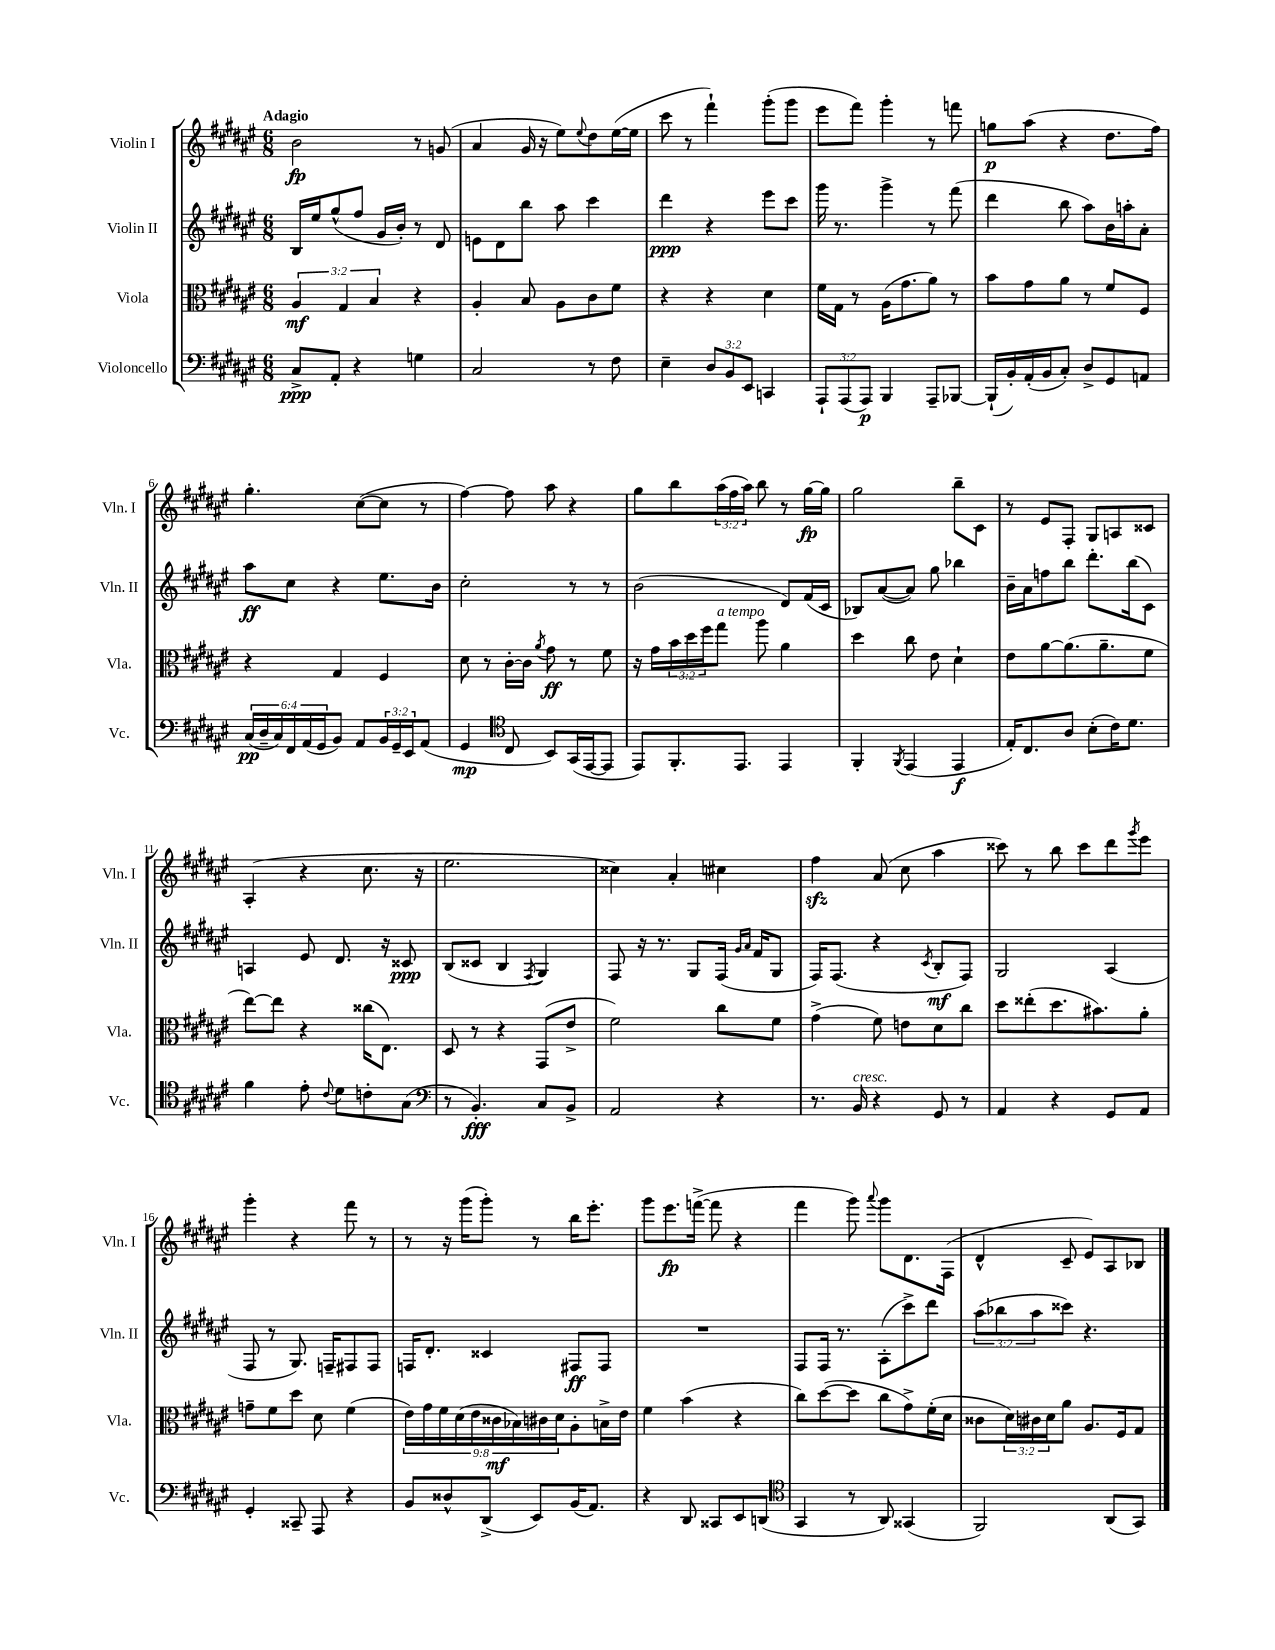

**kern	**dynam	**kern	**dynam	**kern	**dynam	**kern	**dynam
*part4	*part4	*part3	*part3	*part2	*part2	*part1	*part1
*staff4	*staff4	*staff3	*staff3	*staff2	*staff2	*staff1	*staff1
*I"Violoncello	*	*I"Viola	*	*I"Violin II	*	*I"Violin I	*
*I'Vc.	*	*I'Vla.	*	*I'Vln. II	*	*I'Vln. I	*
*clefF4	*	*clefC3	*	*clefG2	*	*clefG2	*
*k[f#c#g#d#a#e#]	*	*k[f#c#g#d#a#e#]	*	*k[f#c#g#d#a#e#]	*	*k[f#c#g#d#a#e#]	*
*M6/8	*	*M6/8	*	*M6/8	*	*M6/8	*
=1	=1	=1	=1	=1	=1	=1	=1
!	!	!	!	!	!	!LO:TX:a:B:t=Adagio	!
8C#^/L	ppp	6A#/	mf	16B/LL	.	2b\	fp
.	.	.	.	16ee#/J	.	.	.
8AA#'/J	.	.	.	(8gg#^^/	.	.	.
.	.	6G#/	.	.	.	.	.
4r	.	.	.	8ff#/J	.	.	.
.	.	6B/	.	.	.	.	.
.	.	.	.	16g#/LL	.	.	.
.	.	.	.	16b'/JJ)	.	.	.
4Gn\	.	4r	.	8r	.	8r	.
.	.	.	.	8d#/	.	(8gn/	.
=2	=2	=2	=2	=2	=2	=2	=2
2C#/	.	4A#'/	.	8en\L	.	4a#/	.
.	.	.	.	8d#\	.	.	.
.	.	8B/	.	8bb\J	.	16g#/	.
.	.	.	.	.	.	16r	.
.	.	8A#\L	.	8aa#\	.	8ee#\L)	.
.	.	.	.	.	.	8qqee#/	.
8r	.	8c#\	.	4ccc#\	.	8dd#\	.
8F#\	.	8f#\J	.	.	.	([16ee#\L	.
.	.	.	.	.	.	16ee#\JJ]	.
=3	=3	=3	=3	=3	=3	=3	=3
4E#~\	.	4r	.	4ddd#\	ppp	8ccc#\	.
.	.	.	.	.	.	8r	.
12D#/L	.	4r	.	4r	.	4fff#`\)	.
12BB/	.	.	.	.	.	.	.
12EE#/J	.	.	.	.	.	.	.
4CCn/	.	4d#\	.	8eee#\L	.	(8ggg#'\L	.
.	.	.	.	8ccc#\J	.	8ggg#\J	.
=4	=4	=4	=4	=4	=4	=4	=4
12AAA#`/L	.	16f#\LL	.	16ggg#\	.	8eee#\L	.
.	.	16G#\JJ	.	8.r	.	.	.
(12AAA#/	.	.	.	.	.	.	.
.	.	8r	.	.	.	8fff#\J)	.
12AAA#/J)	p	.	.	.	.	.	.
4BBB/	.	(16A#\KL	.	4ggg#^\	.	4ggg#'\	.
.	.	8.g#\	.	.	.	.	.
8AAA#~/L	.	8a#\J)	.	8r	.	8r	.
[8BBB-X/J	.	8r	.	(8fff#\	.	8fffn\	.
=5	=5	=5	=5	=5	=5	=5	=5
(16BBB-`/LL]	.	8b\L	.	4ddd#\	.	8ggn\L	p
16BB'/)	.	.	.	.	.	.	.
(16AA#'/	.	8g#\	.	.	.	(8aa#\J	.
16BB/J	.	.	.	.	.	.	.
8C#'/J)	.	8a#\J	.	8bb\	.	4r	.
8D#^/L	.	8r	.	8aa#\L)	.	.	.
8GG#/	.	8f#/L	.	16b\L	.	8.dd#\L	.
.	.	.	.	16aan'\J	.	.	.
8AAn/J	.	8F#/J	.	8a#'\J	.	.	.
.	.	.	.	.	.	16ff#\Jk)	.
!!LO:LB:g=z
=6	=6	=6	=6	=6	=6	=6	=6
(24C#/LL	pp	4r	.	8aa#\L	ff	4.gg#'\	.
24D#~/	.	.	.	.	.	.	.
24C#/)	.	.	.	.	.	.	.
24FF#/	.	.	.	8cc#\J	.	.	.
(24AA#/	.	.	.	.	.	.	.
24GG#/J	.	.	.	.	.	.	.
8BB/J)	.	4G#/	.	4r	.	.	.
8AA#/L	.	.	.	.	.	([8cc#\L	.
24BB/L	.	4F#/	.	8.ee#\L	.	8cc#\J]	.
24GG#~/	.	.	.	.	.	.	.
24EE#/J	.	.	.	.	.	.	.
(8AA#/J	.	.	.	.	.	8r	.
.	.	.	.	16b\Jk	.	.	.
=7	=7	=7	=7	=7	=7	=7	=7
4GG#/	mp	8d#\	.	2cc#'\	.	[4ff#\)	.
.	.	8r	.	.	.	.	.
*clefC4	*	*	*	*	*	*	*
8C#/	.	[16c#'\LL	.	.	.	8ff#\]	.
.	.	16c#\JJ]	.	.	.	.	.
.	.	8qa#/	.	.	.	.	.
8BB/L)	.	8g#\	ff	.	.	8aa#\	.
(16GG#/L	.	8r	.	8r	.	4r	.
[16EE#/J	.	.	.	.	.	.	.
8EE#/J]	.	8f#\	.	8r	.	.	.
=8	=8	=8	=8	=8	=8	=8	=8
8EE#/L)	.	16r	.	(2b\	.	8gg#\L	.
.	.	16g#\LL	.	.	.	.	.
8.FF#'/	.	24b\	.	.	.	8bb\	.
.	.	24dd#\	.	.	.	.	.
.	.	24ff#\J	.	.	.	.	.
!	!	!LO:TX:a:i:t=a tempo	!	!	!	!	!
.	.	8gg#\J	.	.	.	(24aa#\L	.
.	.	.	.	.	.	24ff#\	.
8.EE#/J	.	.	.	.	.	.	.
.	.	.	.	.	.	24aa#\JJ)	.
.	.	8aa#\	.	.	.	8bb\	.
4EE#/	.	4a#\	.	8d#/L)	.	8r	.
.	.	.	.	(16f#/L	.	[16gg#\LL	fp
.	.	.	.	16c#/JJ	.	16gg#\JJ]	.
=9	=9	=9	=9	=9	=9	=9	=9
4FF#'/	.	4dd#\	.	8B-X/L)	.	2gg#\	.
.	.	.	.	([8a#/	.	.	.
8qFF#/	.	.	.	.	.	.	.
(4EE#/	.	8cc#\	.	8a#/J])	.	.	.
.	.	8e#\	.	8gg#\	.	.	.
4EE#/	f	4d#`\	.	4bb-X\	.	8bb~\L	.
.	.	.	.	.	.	8c#\J	.
=10	=10	=10	=10	=10	=10	=10	=10
16E#'/KL)	.	8e#\L	.	16b~\LL	.	8r	.
8.C#/	.	.	.	16a#\J	.	.	.
.	.	[8a#\	.	8ffn\	.	8e#/L	.
8A#/J	.	(8.a#\]	.	8bb\J	.	8F#'/J	.
(8B'\L	.	.	.	8.ddd#'\L	.	8G#/L	.
.	.	8.a#~\	.	.	.	.	.
16c#\K)	.	.	.	.	.	8An/	.
8.d#\J	.	.	.	(16bb\k	.	.	.
.	.	8f#\J	.	8c#\J)	.	8c##X/J	.
!!LO:LB:g=z
=11	=11	=11	=11	=11	=11	=11	=11
4f#\	.	[8ee#\L)	.	4An/	.	(4A#'/	.
.	.	8ee#\J]	.	.	.	.	.
8e#'\	.	4r	.	8e#/	.	4r	.
8qqc#/	.	.	.	.	.	.	.
8d#\L	.	.	.	8.d#/	.	.	.
8cn'\	.	(16cc##X\KL	.	.	.	8.cc#\	.
.	.	8.E#\J)	.	16r	.	.	.
(8G#\J	.	.	.	8c##X/	ppp	.	.
.	.	.	.	.	.	16r	.
=12	=12	=12	=12	=12	=12	=12	=12
*clefF4	*	*	*	*	*	*	*
8r	.	8D#/	.	(8B/L	.	2.ee#\	.
4.BB'/)	fff	8r	.	8c##X/J	.	.	.
.	.	4r	.	4B/	.	.	.
.	.	.	.	8qF#/	.	.	.
8C#/L	.	(8GG#/L	.	4G#/)	.	.	.
8BB^/J	.	8e#^/J	.	.	.	.	.
=13	=13	=13	=13	=13	=13	=13	=13
2AA#/	.	2f#\)	.	8F#/	.	4cc##X\)	.
.	.	.	.	16r	.	.	.
.	.	.	.	8.r	.	.	.
.	.	.	.	.	.	4a#'/	.
.	.	.	.	8G#/L	.	.	.
4r	.	8cc#\L	.	(16F#/Jk	.	4cc#X\	.
.	.	.	.	16qqg#/LL	.	.	.
.	.	.	.	16qqa#/JJ	.	.	.
.	.	.	.	16f#/KL	.	.	.
.	.	8f#\J	.	8G#/J	.	.	.
=14	=14	=14	=14	=14	=14	=14	=14
8.r	.	(4g#^\	.	16F#/KL)	.	4ff#zz\	.
.	.	.	.	(8.F#/J	.	.	.
!LO:TX:a:i:t=cresc.	!	!	!	!	!	!	!
16BB/	.	.	.	.	.	.	.
4r	.	8f#\)	.	4r	.	(8a#/	.
.	.	8en\L	.	.	.	8cc#\	.
.	.	.	.	8qc#/	.	.	.
8GG#/	.	8d#\	.	8B'/L	mf	4aa#\	.
8r	.	8cc#\J	.	8F#/J)	.	.	.
=15	=15	=15	=15	=15	=15	=15	=15
4AA#/	.	8dd#\L	.	2G#/	.	8ccc##X\)	.
.	.	(8ee##X'\	.	.	.	8r	.
4r	.	8.dd#\	.	.	.	8bb\	.
.	.	.	.	.	.	8ccc##\L	.
.	.	8.b#X\)	.	.	.	.	.
8GG#/L	.	.	.	(4A#/	.	8ddd#\	.
.	.	.	.	.	.	8qggg#/	.
8AA#/J	.	8a#'\J	.	.	.	8eee#\J	.
!!LO:LB:g=z
=16	=16	=16	=16	=16	=16	=16	=16
4GG#'/	.	8gn~\L	.	8F#/	.	4ggg#'\	.
.	.	8f#\	.	8r	.	.	.
8CC##X~/	.	8dd#\J	.	8.G#/)	.	4r	.
8AAA#/	.	8d#\	.	.	.	.	.
.	.	.	.	16Fn~/KL	.	.	.
4r	.	(4f#\	.	8F#X/	.	8fff#\	.
.	.	.	.	8F#/J	.	8r	.
=17	=17	=17	=17	=17	=17	=17	=17
8BB/L	.	18e#\LL)	.	16Fn/KL	.	8r	.
.	.	18g#\	.	.	.	.	.
.	.	.	.	8.d#'/J	.	.	.
.	.	18f#\	.	.	.	.	.
8D##X^^/	.	.	.	.	.	16r	.
.	.	(18d#\	.	.	.	.	.
.	.	.	.	.	.	(16ggg#\KL	.
.	.	18e#\	.	.	.	.	.
(8DD#^/J	.	.	.	4c##X/	.	8ggg#'\J)	.
.	.	18c##X\	mf	.	.	.	.
.	.	18B-X\)	.	.	.	.	.
8EE#/L)	.	.	.	.	.	8r	.
.	.	18c#X\	.	.	.	.	.
.	.	18d#\J	.	.	.	.	.
(16BB/K	.	8A#'\	.	8F#X/L	ff	16bb\KL	.
8.AA#/J)	.	.	.	.	.	8.eee#'\J	.
.	.	16Bn^\L	.	8F#/J	.	.	.
.	.	16e#\JJ	.	.	.	.	.
=18	=18	=18	=18	=18	=18	=18	=18
4r	.	4f#\	.	2.r	.	8ggg#\L	.
.	.	.	.	.	.	8.eee#\	fp
8DD#/	.	(4b\	.	.	.	.	.
.	.	.	.	.	.	([16fffn^\Jk	.
8CC##X/L	.	.	.	.	.	8fff\]	.
8EE#/	.	4r	.	.	.	4r	.
(8DDn/J	.	.	.	.	.	.	.
=19	=19	=19	=19	=19	=19	=19	=19
*clefC4	*	*	*	*	*	*	*
4GG#/	.	8cc#\L)	.	8F#/L	.	4fff#\	.
.	.	([8dd#\	.	16F#/Jk	.	.	.
.	.	.	.	8.r	.	.	.
8r	.	8dd#\J]	.	.	.	8ggg#\)	.
.	.	.	.	.	.	8qqaaa#/	.
8AA#/)	.	8cc#\L	.	(8A#'\L	.	8ggg#\L	.
(4GG##X/	.	8g#^\)	.	8ccc#^\)	.	8.d#\	.
.	.	(16f#'\L	.	8ddd#\J	.	.	.
.	.	16d#\JJ	.	.	.	(16F#\Jk	.
=20	=20	=20	=20	=20	=20	=20	=20
2FF#/)	.	8c##X\L	.	(12aa#\L	.	4d#^^/	.
.	.	.	.	12bb-X\	.	.	.
.	.	24d#\L)	.	.	.	.	.
.	.	24c#X\	.	12aa#\	.	.	.
.	.	24d#\J	.	.	.	.	.
.	.	8a#\J	.	8ccc##X\J)	.	8c#~/	.
.	.	8.A#/L	.	4.r	.	8e#/L)	.
(8AA#/L	.	.	.	.	.	8A#/	.
.	.	16F#/k	.	.	.	.	.
8GG#/J)	.	8G#/J	.	.	.	8B-X/J	.
==	==	==	==	==	==	==	==
*-	*-	*-	*-	*-	*-	*-	*-
